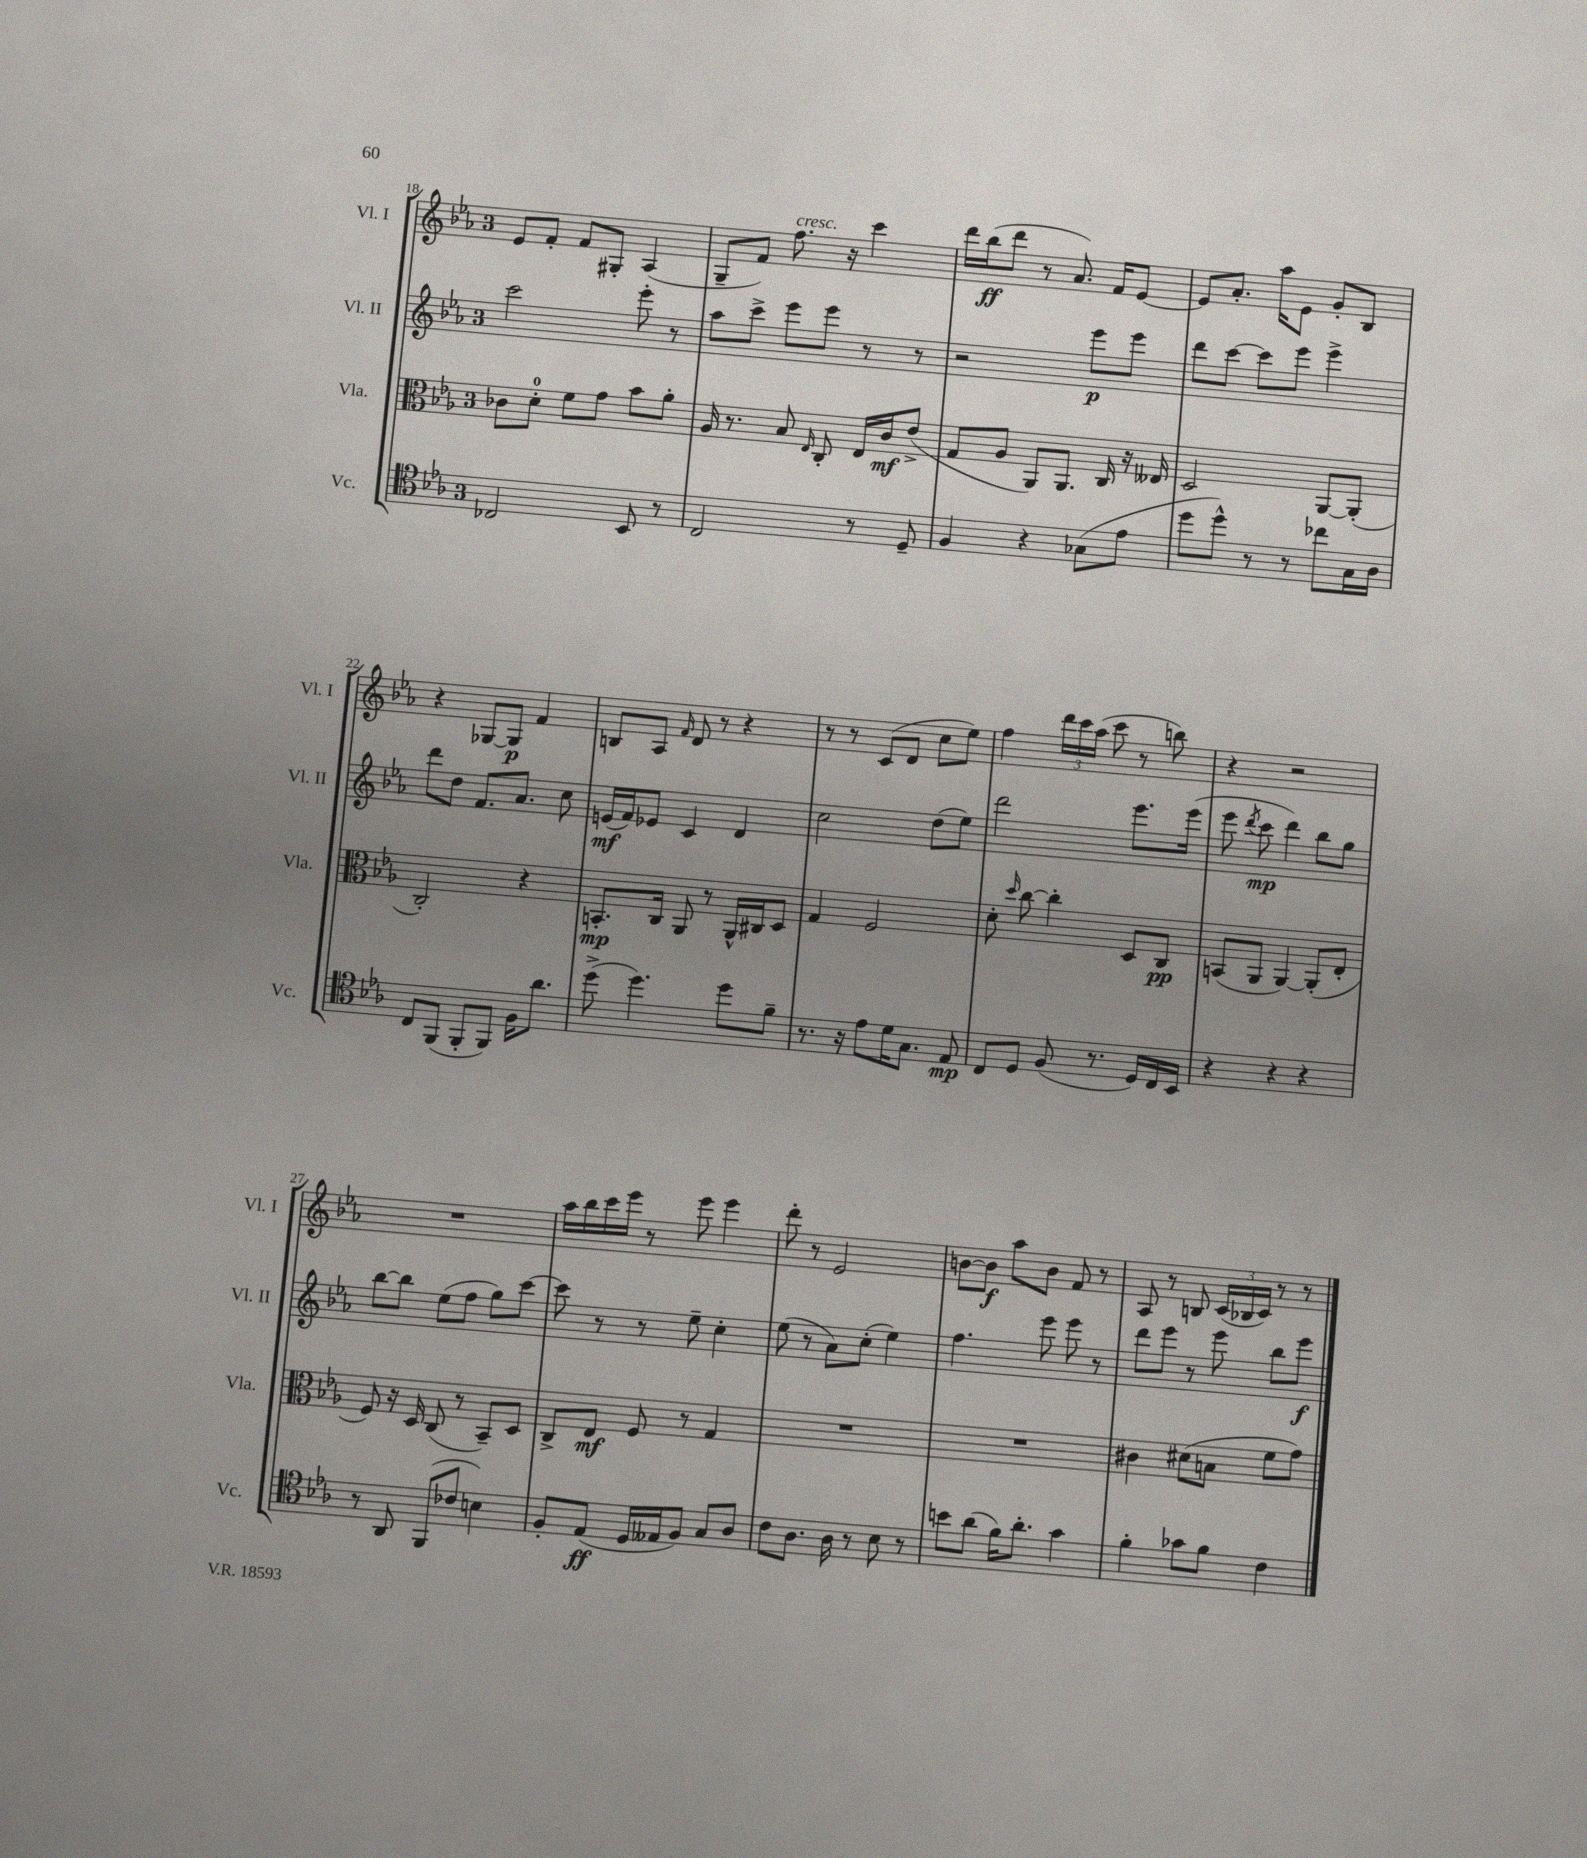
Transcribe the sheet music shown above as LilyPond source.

<<
\new StaffGroup <<
\new Staff = "s0" \with { instrumentName = "Vl. I" shortInstrumentName = "Vl. I" } {
    \clef treble \key ees \major \once \override Staff.TimeSignature.style = #'single-digit \time 3/4
    \autoBeamOff ees'8[ f'8]-. f'8[ gis8]-. aes4( |
    g8[-- f'8]) f''8.^\markup { \italic "cresc." } r16 c'''4 |
    d'''16[ bes''16\ff( d'''8] r8 aes'8.) f'16[ ees'8]~ |
    ees'8[ aes'8.]-. aes''16[ ees'8] g'8[-. bes8] |
    r4 ges8[~ ges8]\p f'4 |
    b8[ aes8] \grace { f'16 } d'8 r8 r4 |
    r8 r8 c'8[( d'8] c''8[ ees''8]) |
    f''4 \tuplet 3/2 { d'''16[ c'''16 aes''16]( } c'''8 r8 b''8) |
    r4 r2 |
    R2. |
    aes''16[ bes''16 c'''16 ees'''16] r8 ees'''8 ees'''4 |
    d'''8-. r8 ees'2 |
    b'8[~ b'8]\f aes''8[ b'8] f'8 r8 |
    aes8 r8 b8 \tuplet 3/2 { c'16[( bes16 c'16]) } r8 r8 \bar "|." |
}
\new Staff = "s1" \with { instrumentName = "Vl. II" shortInstrumentName = "Vl. II" } {
    \clef treble \key ees \major \once \override Staff.TimeSignature.style = #'single-digit \time 3/4
    \autoBeamOff c'''2 ees'''8-. r8 |
    aes''8[ c'''8]-> ees'''8[ ees'''8] r8 r8 |
    r2 ees'''8[\p ees'''8] |
    d'''8[ c'''8]~ c'''8[ ees'''8] ees'''4-> |
    d'''8[ d''8] f'8.[ aes'8.] c''8 |
    e'16[\mf( f'16) ees'8] c'4 d'4 |
    c''2 d''8[( ees''8]) |
    d'''2 ees'''8.[ ees'''16]( |
    ees'''8 \acciaccatura { d'''8 } c'''8\mp d'''4) bes''8[ g''8] |
    bes''8[~ bes''8] ees''8[( f''8] g''8[) c'''8]~ |
    c'''8 r8 r8 ees''8-- c''4-. |
    ees''8( r8 aes'8[) c''8]-.( ees''4) |
    f''4. ees'''8 ees'''8 r8 |
    d'''8[ ees'''8] r8 ees'''8 bes''8[ ees'''8]\f \bar "|." |
}
\new Staff = "s2" \with { instrumentName = "Vla." shortInstrumentName = "Vla." } {
    \clef alto \key ees \major \once \override Staff.TimeSignature.style = #'single-digit \time 3/4
    \autoBeamOff ces'8[ d'8]-0-. f'8[ g'8] bes'8[ aes'8]-. |
    aes16 r8. bes8 \grace { ees16 } c8-. ees16[ c'16\mf ees'8]->( |
    g8[ aes8] aes,8[) aes,8.] c16 r16 eeses16 |
    d2 aes,8[~ aes,8]-.( |
    c2-.) r4 |
    b,8.[-.\mp c16] aes,8 r8 aes,16[-^ cis16 d8] |
    g4 f2 |
    d'8-. \grace { d''16 } c''8~ c''4-. d8[ c8]\pp |
    b,8[( aes,8] aes,4~) aes,8[-.( ees8]-. |
    f8) r16 d16 c8( r8 bes,8[--) d8] |
    c8[-> ees8]\mf f8 r8 g4 |
    R2. |
    R2. |
    cis'4 dis'8[( b8] f'8[ g'8]) \bar "|." |
}
\new Staff = "s3" \with { instrumentName = "Vc." shortInstrumentName = "Vc." } {
    \clef tenor \key ees \major \once \override Staff.TimeSignature.style = #'single-digit \time 3/4
    \autoBeamOff ces2 bes,8 r8 |
    c2 r8 d8-- |
    f4 r4 ges8[( ees'8] |
    d''8[ d''8]-^) r8 r8 ces''8[ g16 aes16] |
    c8[ f,8]( f,8[-. f,8]) f16[ aes'8.] |
    d''8->( d''4.) d''8[ f'8]-- |
    r8. r16 ees'8[ d'16 g8.] ees8\mp |
    c8[ d8] f8( r8. d16[) c16 bes,16] |
    r4 r4 r4 |
    r8 aes,8 f,8[( ces'8] b4) |
    f8[-. ees8]\ff( d16[ eeses16 f8]) g8[ aes8] |
    c'8[ aes8.] aes16 r8 bes8 r8 |
    b'8[ aes'8]( f'16[) aes'8.]-. g'4 |
    f'4-. ges'8[ f'8] c'4 \bar "|." |
}
>>
>>
\layout { \context { \Score currentBarNumber = #18 } }
